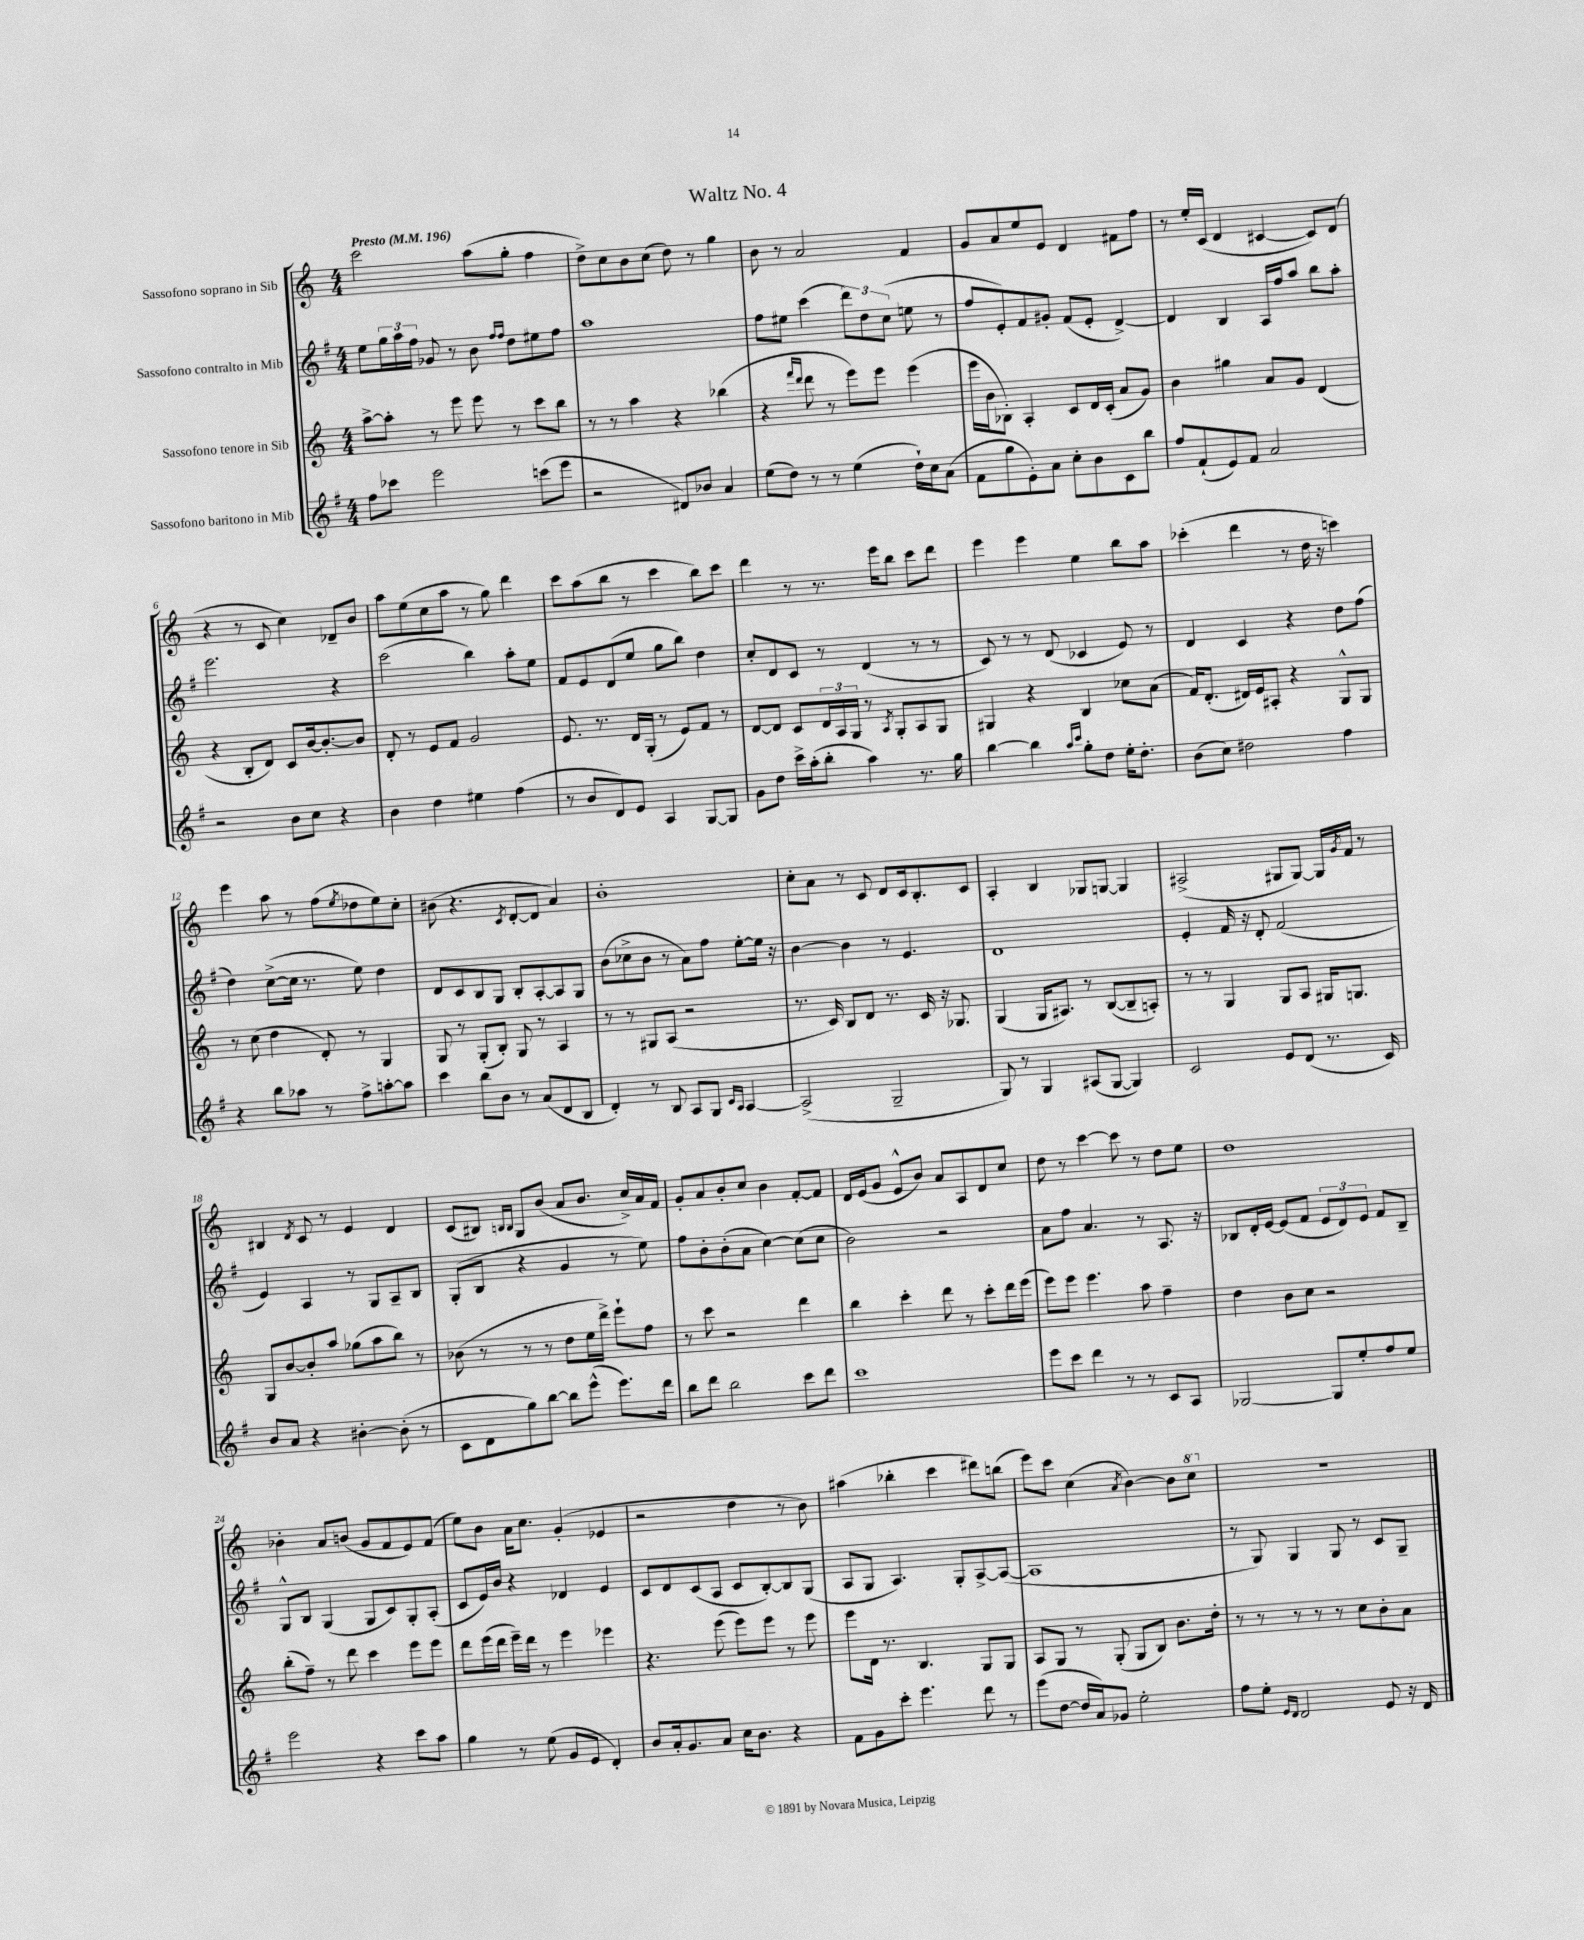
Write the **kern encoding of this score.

**kern	**kern	**kern	**kern
*staff4	*staff3	*staff2	*staff1
*clefG2	*clefG2	*clefG2	*clefG2
*k[f#]	*k[]	*k[f#]	*k[]
*M4/4	*M4/4	*M4/4	*M4/4
*MM196	*MM196	*MM196	*MM196
8ff#	[8aa^	8ee	2ccc
8ccc-	8aa']	24gg	.
.	.	24aa	.
.	.	24ff#	.
2eee	8r	8g-	.
.	8eee	8r	.
.	8eee	8b	(8aa
.	.	16qqff#	.
.	.	16qqff#	.
.	8r	8dd	8gg'
(8ccc	8ccc	8ee#	4ff
8eee	8bb	8ff#	.
=	=	=	=
2r	8r	1aa	8dd^)
.	8r	.	8cc
.	4aa	.	8b
.	.	.	(8cc
8d#)	4r	.	8dd)
8b-	.	.	8r
4a	(4bb-	.	4gg
=	=	=	=
(8ee	4r	8ff#	8b
8dd)	.	8ee#	8r
.	16qqfff	.	.
.	16qqddd	.	.
8r	8ddd	(4ccc	2a
8r	8r	.	.
(4ee	8eee)	12ddd)	.
.	.	12dd	.
.	8eee	.	.
.	.	(12cc	.
16dd`)	(4eee	8ee	4f
16cc	.	.	.
(8a	.	8r	.
=	=	=	=
8f#	16eee	8ff#	8g
.	16b	.	.
8gg	8B-')	8e')	8a
8e')	4A'	8f#	8ee
8a	.	8g#'	8e
8cc'	8c	(8f#	4d
8b	16d	8e'	.
.	(16c'	.	.
8c	8a	[4d^)	8f#
8bb	8g)	.	8ff
=	=	=	=
8ff#	4b	4d]	8r
(8f#`	.	.	16ee'
.	.	.	(16c
8e)	4gg#	4B	4d
8f#	.	.	.
2a	8a	16A	[4c#
.	.	16ff#	.
.	8g	8aa	.
.	(4d	8bb	8c#])
.	.	8aa'	(8d
=	=	=	=
2r	4r	2.eee	4r
.	8B'	.	8r
.	8d)	.	8c
8b	8c	.	4cc)
8cc	[16b	.	.
.	8.b'_	.	.
4r	.	4r	8d-~
.	8b]	.	8b
=	=	=	=
4b	8d'	(2ccc	8aa
.	8r	.	(8ee
4dd	8e	.	8cc
.	8f	.	8aa
4ee#	2g	4bb)	8r
.	.	.	8gg)
(4ff#	.	8aa'	4ddd
.	.	8ee	.
=	=	=	=
8r	8.e	8f#	8ccc
8b	.	8e	(8aa
.	8.r	.	.
8d)	.	(8d	8bb
8e	16d	8ee	8r
.	(16G'	.	.
4A	8r	8gg	4ccc
.	8e)	8bb)	.
[8G	8f	4dd	8bb)
8G]	8r	.	8ccc
=	=	=	=
8g	[8d	8cc'	4ddd
8dd	8d]	8d	.
16ccc^	8c	8c	8r
(16aa'	.	.	.
8bb'	24d	8r	8.r
.	24A	.	.
.	24G	.	.
4aa)	8r	(4d	.
.	.	.	16eee
.	8qA	.	.
.	8G'	.	8bb
8.r	8A	8r	8ccc
.	8G	8r	8ddd
16gg	.	.	.
=	=	=	=
[4bb	4G#	8c)	4eee
.	.	8r	.
4bb]	4r	8r	4eee
.	.	(8d	.
16qqaa	.	.	.
16qqccc	.	.	.
8gg'	4B	4c-	4ee
8dd	.	.	.
16ee'	8cc-	8e)	8bb
8.dd'	.	.	.
.	(8a	8r	8aa
=	=	=	=
(8b	16f)	4d	(4ccc-'
.	(8.d'	.	.
8cc)	.	.	.
2dd#	16d#)	4c	4ddd
.	16e	.	.
.	8A#'	.	.
.	4r	4r	8r
.	.	.	16dd
.	.	.	16r
4ff#	8G^^	8dd	4ccc)
.	8G	(8ff#	.
=	=	=	=
4r	8r	4dd)	4eee
.	(8cc	.	.
8bb	4dd	([8cc^	8aa
8aa-	.	16cc]	8r
.	.	8.r	.
8r	8d')	.	(8ff
.	.	.	8qee
8ff#^	8r	8ee)	8dd-
[8aa'	4G	4dd	8ee)
8aa]	.	.	8cc'
=	=	=	=
4ccc	8G	8d	(8b#
.	8r	8c	4.r
8bb	(8G'	8B	.
8b	8B')	8G	.
.	.	.	8qc
8r	8G	8B'	[8d'
(8a	8r	[8A'	8d]
8d	4A	8A]	4a)
8B	.	8G	.
=	=	=	=
4d')	8r	(8b	1b'
.	8r	8cc-^	.
8r	8G#	8b	.
8B	(8A	8r	.
8A	2r	8a)	.
8G	.	8ff#	.
16qqc	.	.	.
16qqA	.	.	.
[4A	.	[8ee'	.
.	.	16ee]	.
.	.	16r	.
=	=	=	=
(2A^]	8.r	[4b	8cc'
.	.	.	8a
.	16c)	.	.
.	8B	4b]	8r
.	8d	.	8c
2G~	8.r	8r	8d
.	.	4.e	16c
.	16c	.	8.B'
.	16r	.	.
.	8.G-	.	.
.	.	.	8c
=	=	=	=
8G)	(4G	1d	4A'
8r	.	.	.
4G	16G	.	4B
.	8.A#)	.	.
(8A#	8r	.	8G-
[8G	([8B	.	[8G
4G])	8B~]	.	4G]
.	8A')	.	.
=	=	=	=
2c	8r	4e'	(2A#^
.	8r	.	.
.	4G	16f#	.
.	.	16r	.
.	.	8d'	.
8e	8G	(2f#	8G#
(8d	8A	.	[8G#)
8.r	16G#	.	16G#]
.	.	.	8qg
.	8.G	.	16f
.	.	.	8r
16c)	.	.	.
=	=	=	=
8b	8G	4e)	4B#
8a	[8b	.	.
.	.	.	8qd
4r	8b']	4A	8c
.	8aa	.	8r
[4b#'	(8gg-	8r	4e
.	8aa	8G	.
(8b#']	8bb)	8A~	4d
8r	8r	8B	.
=	=	=	=
8c	(8b-	(8G'	(8c
8d	8r	8B	8B#)
.	.	.	16qqB
.	.	.	16qqB
8gg)	8r	4r	8G
[8bb	8r	.	(8b
8bb]	8dd	4g	8a
(8eee^^	16ee	.	8.b
.	16ddd^)	.	.
8.eee)	8eee`	8r	.
.	.	.	16cc^)
.	8ff	8ee)	16a
16ddd	.	.	16f
=	=	=	=
8bb	8r	8ff#	8g'
8ddd	8ccc	8b'	8a
2bb	2r	(8b'	8b'
.	.	8a	8cc
.	.	[4cc)	4b
8ccc	4ddd	(8cc]	[8f'
8ddd	.	8cc	8f]
=	=	=	=
1ccc	4bb	2b)	16d
.	.	.	(16e
.	.	.	8g
.	4ccc'	.	8e^^
.	.	.	8b)
.	8ddd	2r	8a
.	8r	.	8A
.	8ccc'	.	8d
.	16ddd	.	8cc
.	(16eee	.	.
=	=	=	=
8eee	8eee)	8a	8dd
8ccc	8eee	8ff#	8r
4ddd	4.eee	4.a	[4ccc
8r	.	.	8ccc]
8r	8aa	8r	8r
8c	4ff~	8.A	8dd
8A	.	.	8ee
.	.	16r	.
=	=	=	=
[2G-	4dd	8B-	1dd
.	.	16d'	.
.	.	[16e	.
.	8b	(8e]	.
.	8cc	8f#	.
8G-]	2r	12e	.
.	.	12d)	.
8ee'	.	.	.
.	.	12e	.
8ff#	.	8f#	.
8ee	.	8B-~	.
=	=	=	=
2eee	(8bb'	8G^^	4b-'
.	8ff~)	8B	.
.	8r	(4G	8a
.	8ddd	.	(8b
4r	4ccc	8G	8g
.	.	8c)	8f
8ccc	8eee	8G'	8e)
8aa	8eee	(8A'	(8f
=	=	=	=
4gg	8ddd	8c	8ee)
.	(16eee	16e)	8b
.	16ddd	16b	.
8r	16eee~)	4r	16a
.	16ddd	.	8.cc
(8ee	8r	.	.
8g	4eee	4d-	(4g'
8e	.	.	.
4d')	4eee-	4e	4e-
=	=	=	=
8b	4.r	8c	2r
16a'	.	8d	.
8.g	.	.	.
.	.	(8c	.
8a	(8eee	8A	.
16cc	8eee)	8c	4dd
8.b	.	.	.
.	8eee	[8B')	.
4r	8r	8B]	8r
.	8eee	(8G	8b)
=	=	=	=
8f#	8eee	8A	(4aa#
8g	16d	8G	.
.	8.r	.	.
8ccc'	.	4.A)	4bb-'
4.eee	4.B	.	.
.	.	.	4ccc
.	.	8G'	.
8ddd	8G	[8A^	8ddd#)
8r	8G	(8A_	(8bb
=	=	=	=
(8eee	8A	1A]	8eee)
[8dd	8G	.	8ccc
16dd]	8r	.	(4cc
16a)	.	.	.
8g-	(8G'	.	.
.	.	.	8qa
2ee'	8G	.	[4b)
.	8B)	.	.
.	8.b	.	8b]
.	.	.	8ccc
.	16dd'	.	.
=	=	=	=
8ff#	8r	8r	1r
8ee'	8r	8G)	.
16qqe	.	.	.
16qqd	.	.	.
2d	8r	4G	.
.	8r	.	.
.	8r	8G	.
.	8cc	8r	.
8e	8b'	8c	.
16r	8a	8G~	.
16d	.	.	.
==	==	==	==
*-	*-	*-	*-
